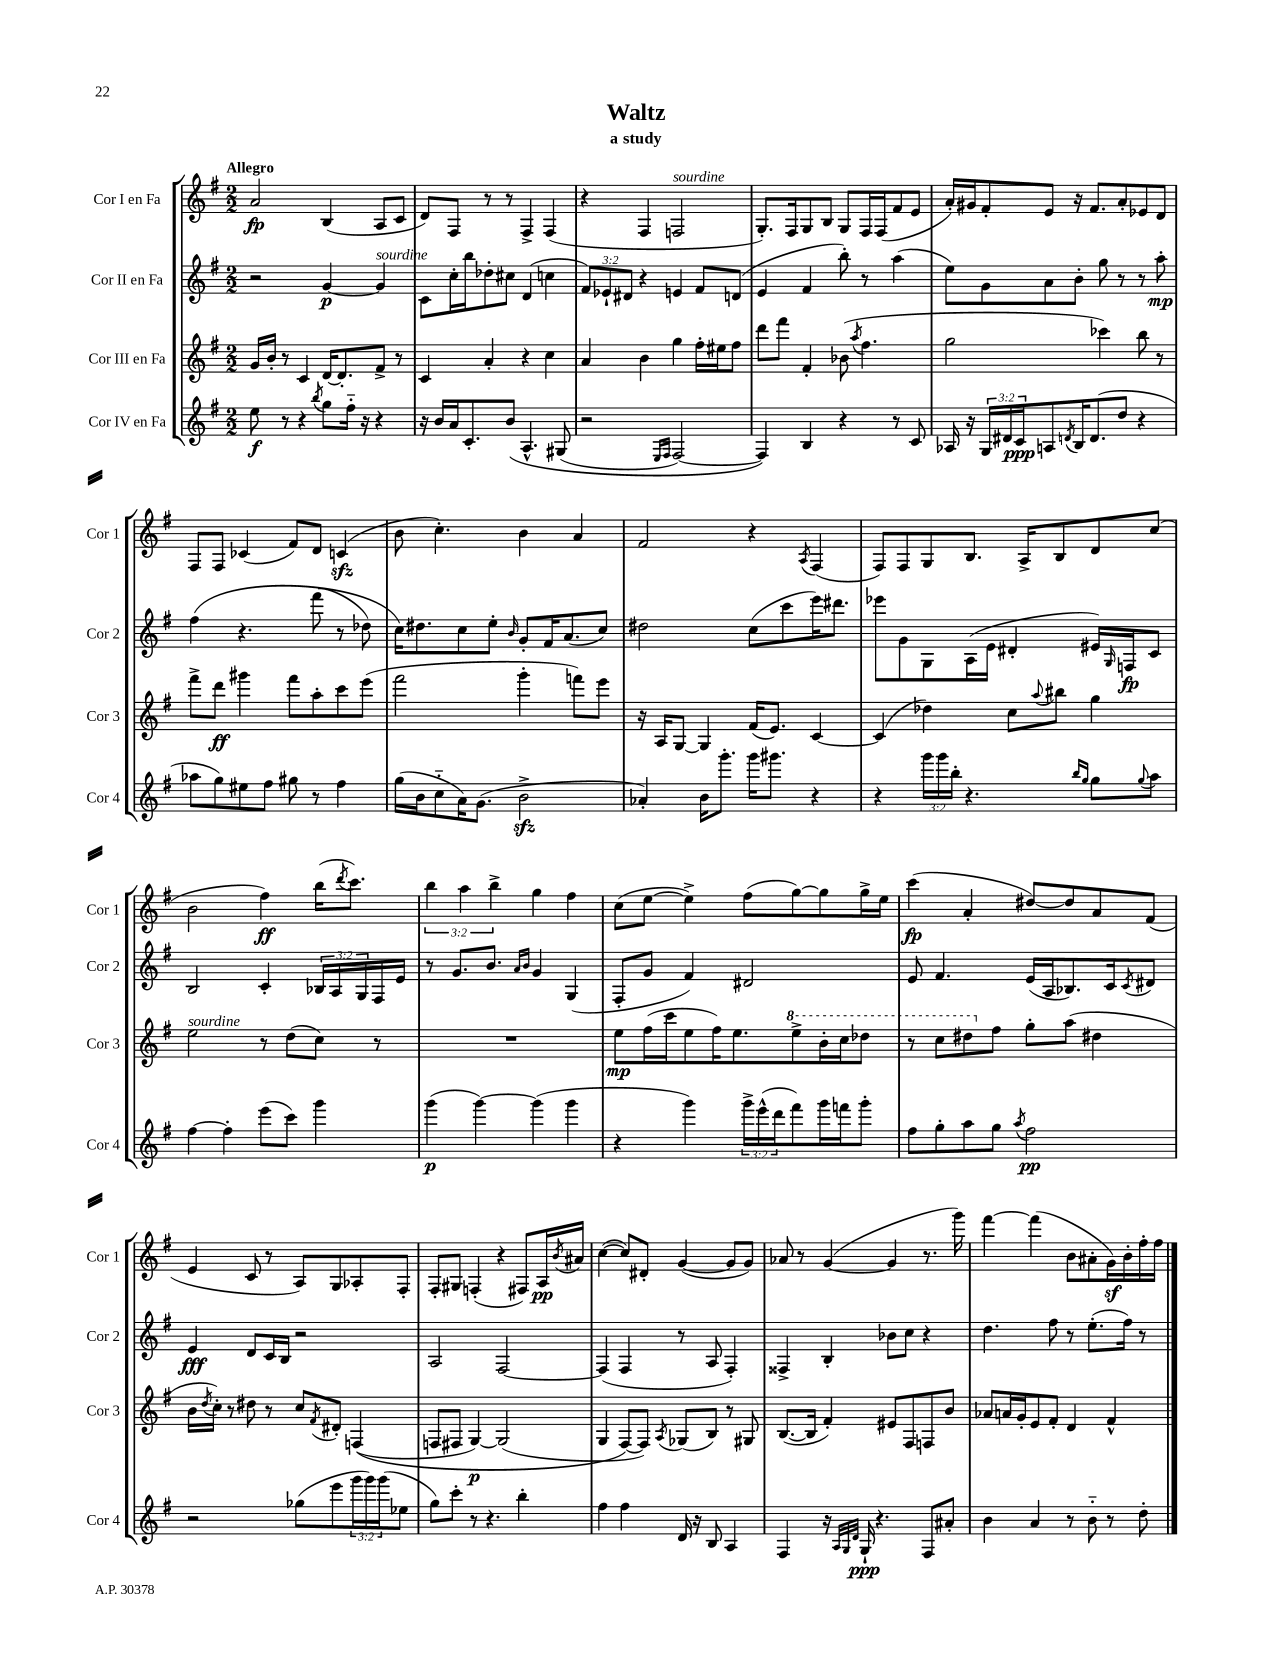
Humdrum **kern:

**kern	**dynam	**kern	**dynam	**kern	**dynam	**kern	**dynam
*part4	*part4	*part3	*part3	*part2	*part2	*part1	*part1
*staff4	*staff4	*staff3	*staff3	*staff2	*staff2	*staff1	*staff1
*I"Cor IV en Fa	*	*I"Cor III en Fa	*	*I"Cor II en Fa	*	*I"Cor I en Fa	*
*I'Cor 4	*	*I'Cor 3	*	*I'Cor 2	*	*I'Cor 1	*
*clefG2	*	*clefG2	*	*clefG2	*	*clefG2	*
*k[f#]	*	*k[f#]	*	*k[f#]	*	*k[f#]	*
*M2/2	*	*M2/2	*	*M2/2	*	*M2/2	*
=1	=1	=1	=1	=1	=1	=1	=1
!	!	!	!	!	!	!LO:TX:a:B:t=Allegro	!
8ee\	f	16g/LL	.	2r	.	2a/	fp
.	.	16b'/JJ	.	.	.	.	.
8r	.	8r	.	.	.	.	.
4r	.	4c/	.	.	.	.	.
8qbb/	.	.	.	.	.	.	.
8gg\L	.	[16d/KL	.	[4g/	p	(4B/	.
.	.	8.d'/]	.	.	.	.	.
16ff#\Jk	.	.	.	.	.	.	.
16r	.	.	.	.	.	.	.
!	!	!	!	!LO:TX:a:i:t=sourdine	!	!	!
4r	.	8f#^/J	.	4g/]	.	8A/L	.
.	.	8r	.	.	.	8c/J	.
=2	=2	=2	=2	=2	=2	=2	=2
16r	.	4c/	.	8c\L	.	8d/L)	.
16b/LL	.	.	.	.	.	.	.
16a/J	.	.	.	16cc'\L	.	8F#/J	.
8.c'/	.	.	.	16bb\J	.	.	.
.	.	4a'/	.	8dd-X'\	.	8r	.
(8b/J	.	.	.	8cc#X\J	.	8r	.
4.A^^/	.	4r	.	(4d/	.	4F#^/	.
.	.	4cc\	.	4ccn\	.	(4F#/	.
(8G#X/	.	.	.	.	.	.	.
=3	=3	=3	=3	=3	=3	=3	=3
2r	.	4a/	.	12f#/L)	.	4r	.
.	.	.	.	12e-X`/	.	.	.
.	.	.	.	12d#X/J	.	.	.
.	.	4b\	.	4r	.	4F#/	.
16qqE/LL	.	.	.	.	.	.	.
16qqF#/JJ	.	.	.	.	.	.	.
!	!	!	!	!	!	!LO:TX:a:i:t=sourdine	!
[2F#/)	.	4gg\	.	4en/	.	2Fn/	.
.	.	16ff#'\LL	.	8f#/L	.	.	.
.	.	16ee#X\J	.	.	.	.	.
.	.	8ff#\J	.	(8dn/J	.	.	.
=4	=4	=4	=4	=4	=4	=4	=4
4F#/])	.	8ddd\L	.	4e/	.	8.G'/L)	.
.	.	8fff#\J	.	.	.	.	.
.	.	.	.	.	.	16F#/k	.
4B/	.	4f#'/	.	4f#/	.	8G/	.
.	.	.	.	.	.	8B/J	.
4r	.	(8b-X\	.	8bb'\)	.	8G/L	.
.	.	8qaa/	.	.	.	.	.
.	.	4.ff#\	.	8r	.	16F#/L	.
.	.	.	.	.	.	(16F#/J	.
8r	.	.	.	(4aa\	.	8f#/	.
8c/	.	.	.	.	.	8e/J	.
=5	=5	=5	=5	=5	=5	=5	=5
16A-X/	.	2gg\	.	8ee\L)	.	16a'/LL)	.
16r	.	.	.	.	.	16g#X/J	.
24G/LL	.	.	.	8g\	.	8f#'/	.
24d#X/	.	.	.	.	.	.	.
24c/J	ppp	.	.	.	.	.	.
8An/	.	.	.	8a\	.	8e/J	.
8qdn/	.	.	.	.	.	.	.
16B/K	.	.	.	8b'\J	.	16r	.
(8.d/	.	.	.	.	.	8.f#/L	.
.	.	4ccc-X\)	.	8gg\	.	.	.
8dd/J	.	.	.	8r	.	8a'/	.
4r	.	8bb\	.	8r	.	8e-X/	.
.	.	8r	.	8aa'\	mp	8d/J	.
!!LO:LB:g=z
=6	=6	=6	=6	=6	=6	=6	=6
8aa-X\L	.	8fff#^\L	.	(4ff#\	.	8F#/L	.
8gg\)	.	8ddd\J	ff	.	.	8F#/J	.
8ee#X\	.	4ggg#X\	.	4.r	.	(4c-X/	.
8ff#\J	.	.	.	.	.	.	.
8gg#X\	.	8fff#\L	.	.	.	8f#/L)	.
8r	.	8aa'\	.	(8fff#\	.	8d/J	.
4ff#\	.	8ccc\	.	8r	.	(4cnzz/	.
.	.	(8eee\J	.	8dd-X\)	.	.	.
=7	=7	=7	=7	=7	=7	=7	=7
(16gg\LL	.	2fff#\	.	16cc\KL)	.	8b\	.
16b\J	.	.	.	8.dd#X\	.	.	.
8cc\	.	.	.	.	.	4.cc'\)	.
16a\K)	.	.	.	8cc\	.	.	.
(8.g\J	.	.	.	.	.	.	.
.	.	.	.	8ee'\J	.	.	.
.	.	.	.	16qqb/	.	.	.
2bzz^\	.	4ggg'\	.	8g'/L	.	4b\	.
.	.	.	.	16f#/K	.	.	.
.	.	.	.	(8.a/	.	.	.
.	.	8fffn\L)	.	.	.	4a/	.
.	.	8eee\J	.	8cc/J)	.	.	.
=8	=8	=8	=8	=8	=8	=8	=8
4a-X'/)	.	16r	.	2dd#X\	.	2f#/	.
.	.	16A/KL	.	.	.	.	.
.	.	[8G/J	.	.	.	.	.
16b\KL	.	4G/]	.	.	.	.	.
8.ggg'\J	.	.	.	.	.	.	.
16ggg\KL	.	(16f#/KL	.	(8cc\L	.	4r	.
8.ggg#X\J	.	8.e/J)	.	.	.	.	.
.	.	.	.	8ccc\	.	.	.
.	.	.	.	.	.	8qA/	.
4r	.	[4c/	.	16eee\K)	.	(4F#/	.
.	.	.	.	8.ddd#X\J	.	.	.
=9	=9	=9	=9	=9	=9	=9	=9
4r	.	(4c/]	.	8eee-X\L	.	8F#/L)	.
.	.	.	.	8g\	.	8F#/	.
24ggg\LL	.	4dd-X\)	.	8G\	.	8G/	.
24ggg\	.	.	.	.	.	.	.
24bb'\JJ	.	.	.	.	.	.	.
4.r	.	.	.	(16A\L	.	8.B/J	.
.	.	.	.	16e\JJ	.	.	.
.	.	8cc\L	.	4d#X'/	.	.	.
.	.	.	.	.	.	16A^/KL	.
.	.	8qqaa/	.	.	.	.	.
.	.	8bb#X\J	.	.	.	8B/	.
16qqbb/LL	.	.	.	.	.	.	.
16qqgg/JJ	.	.	.	.	.	.	.
8gg\L	.	4gg\	.	16e#X/LL)	.	8d/	.
.	.	.	.	16qqG/	.	.	.
.	.	.	.	16Fn/J	fp	.	.
8qqgg/	.	.	.	.	.	.	.
8aa\J	.	.	.	8c/J	.	(8cc/J	.
!!LO:LB:g=z
=10	=10	=10	=10	=10	=10	=10	=10
!	!	!LO:TX:a:i:t=sourdine	!	!	!	!	!
[4ff#\	.	2ee\	.	2B/	.	2b\	.
4ff#'\]	.	.	.	.	.	.	.
(8eee\L	.	8r	.	4c'/	.	4ff#\)	ff
8ccc\J)	.	(8dd\L	.	.	.	.	.
4ggg\	.	8cc\J)	.	24B-X/LL	.	(16bb\KL	.
.	.	.	.	24A/	.	.	.
.	.	.	.	.	.	8qddd/	.
.	.	.	.	.	.	8.ccc\J)	.
.	.	.	.	24G/	.	.	.
.	.	8r	.	16F#/	.	.	.
.	.	.	.	16e/JJ	.	.	.
=11	=11	=11	=11	=11	=11	=11	=11
(4ggg\	p	1r	.	8r	.	6bb\	.
.	.	.	.	8.g/L	.	.	.
.	.	.	.	.	.	6aa\	.
[4ggg\)	.	.	.	.	.	.	.
.	.	.	.	8.b/J	.	.	.
.	.	.	.	.	.	6bb^\	.
.	.	.	.	16qqa/LL	.	.	.
.	.	.	.	16qqb/JJ	.	.	.
(4ggg\]	.	.	.	4g/	.	4gg\	.
4ggg\	.	.	.	(4G/	.	4ff#\	.
=12	=12	=12	=12	=12	=12	=12	=12
4r	.	8ee\L	mp	8F#'/L	.	(8cc\L	.
.	.	(16ff#\L	.	8g/J	.	[8ee\J	.
.	.	16ccc\J	.	.	.	.	.
4ggg\)	.	8ee\	.	4f#/)	.	4ee^\])	.
.	.	16ff#\K)	.	.	.	.	.
.	.	8.ee\	.	.	.	.	.
24ggg^\LL	.	.	.	2d#X/	.	(8ff#\L	.
(24eee^^\	.	.	.	.	.	.	.
24ddd\J	.	.	.	.	.	.	.
*	*	*8va	*	*	*	*	*
8fff#\)	.	8eee^\	.	.	.	[8gg\)	.
16ggg\L	.	16bb'\L	.	.	.	8gg\]	.
16fffn\J	.	16ccc\J	.	.	.	.	.
8ggg'\J	.	8ddd-X\J	.	.	.	16gg^\L	.
.	.	.	.	.	.	16ee\JJ	.
=13	=13	=13	=13	=13	=13	=13	=13
8ff#\L	.	8r	.	8e/	.	(4ccc\	fp
8gg'\	.	8ccc\L	.	4.f#/	.	.	.
8aa\	.	8ddd#X\	.	.	.	4a'/	.
*	*	*X8va	*	*	*	*	*
8gg\J	.	8ff#\J	.	.	.	.	.
8qaa/	.	.	.	.	.	.	.
2ff#\	pp	8gg'\L	.	(16e/LL	.	[8dd#X/L)	.
.	.	.	.	16A/J	.	.	.
.	.	(8aa\J	.	8.B-X/)	.	8dd#/]	.
.	.	4dd#X\	.	.	.	8a/	.
.	.	.	.	16c/k	.	.	.
.	.	.	.	8qc/	.	.	.
.	.	.	.	8d#X/J	.	(8f#/J	.
!!LO:LB:g=z
=14	=14	=14	=14	=14	=14	=14	=14
2r	.	16b\LL	.	4e/	fff	4e/	.
.	.	8qdd/	.	.	.	.	.
.	.	16cc'\JJ)	.	.	.	.	.
.	.	8r	.	.	.	.	.
.	.	8dd#X\	.	8d/L	.	8c/	.
.	.	8r	.	16c/L	.	8r	.
.	.	.	.	16B/JJ	.	.	.
(8gg-X\L	.	8cc/L	.	2r	.	8A/L)	.
.	.	8qf#/	.	.	.	.	.
8eee\	.	8d#X'/J	.	.	.	8G/	.
24ggg\L	.	((4Fn/	.	.	.	8A-X'/	.
24ggg\)	.	.	.	.	.	.	.
(24ggg\J	.	.	.	.	.	.	.
8ee-X\J	.	.	.	.	.	8F#'/J	.
=15	=15	=15	=15	=15	=15	=15	=15
8gg\L)	.	8Fn/L	.	2A/	.	8F#'/L	.
8ccc'\J	.	8F#X/J	.	.	.	8G#X/J	.
8r	.	[4G/)	p	.	.	(4Fn'/	.
4.r	.	.	.	.	.	.	.
.	.	(2G/]	.	[2F#/	.	4r	.
4bb'\	.	.	.	.	.	8F#X/L)	.
.	.	.	.	.	.	16A/L	pp
.	.	.	.	.	.	8qb/	.
.	.	.	.	.	.	16a#X/JJ	.
=16	=16	=16	=16	=16	=16	=16	=16
4ff#\	.	4G/	.	(4F#/]	.	([4cc\	.
4ff#\	.	[8F#/L)	.	4F#/	.	8cc/L])	.
.	.	8F#/J])	.	.	.	8d#X'/J	.
.	.	8qA/	.	.	.	.	.
16d/	.	(8G-X/L	.	8r	.	([4g/	.
16r	.	.	.	.	.	.	.
8B/	.	8B/J)	.	8A/	.	.	.
4A/	.	8r	.	4F#'/)	.	8g/L]	.
.	.	8G#X/	.	.	.	8g/J)	.
=17	=17	=17	=17	=17	=17	=17	=17
4F#/	.	([8.B/L	.	4F##X^/	.	8a-X/	.
.	.	.	.	.	.	8r	.
.	.	16B/Jk]	.	.	.	.	.
16r	.	4f#'/)	.	4B'/	.	([4g/	.
32qqA/LLL	.	.	.	.	.	.	.
32qqG/	.	.	.	.	.	.	.
32qqd/JJJ	.	.	.	.	.	.	.
16G`/	ppp	.	.	.	.	.	.
4.r	.	.	.	.	.	.	.
.	.	8e#X/L	.	8b-X\L	.	4g/]	.
.	.	8F#/	.	8cc\J	.	.	.
8F#/L	.	8Fn/	.	4r	.	8.r	.
8a#X'/J	.	8b/J	.	.	.	.	.
.	.	.	.	.	.	16ggg\)	.
=18	=18	=18	=18	=18	=18	=18	=18
4b\	.	8a-X/L	.	4.dd\	.	[4fff#\	.
.	.	16an/L	.	.	.	.	.
.	.	16g'/J	.	.	.	.	.
4a/	.	8e/	.	.	.	(4fff#\]	.
.	.	8f#'/J	.	8ff#\	.	.	.
8r	.	4d/	.	8r	.	8b\L	.
8b\	.	.	.	(8.ee'\L	.	8a#X'\	.
8r	.	4f#^^/	.	.	.	16gz\L)	.
.	.	.	.	16ff#\Jk)	.	16b'\	.
8dd'\	.	.	.	8r	.	16ff#'\	.
.	.	.	.	.	.	16ff#\JJ	.
==	==	==	==	==	==	==	==
*-	*-	*-	*-	*-	*-	*-	*-
